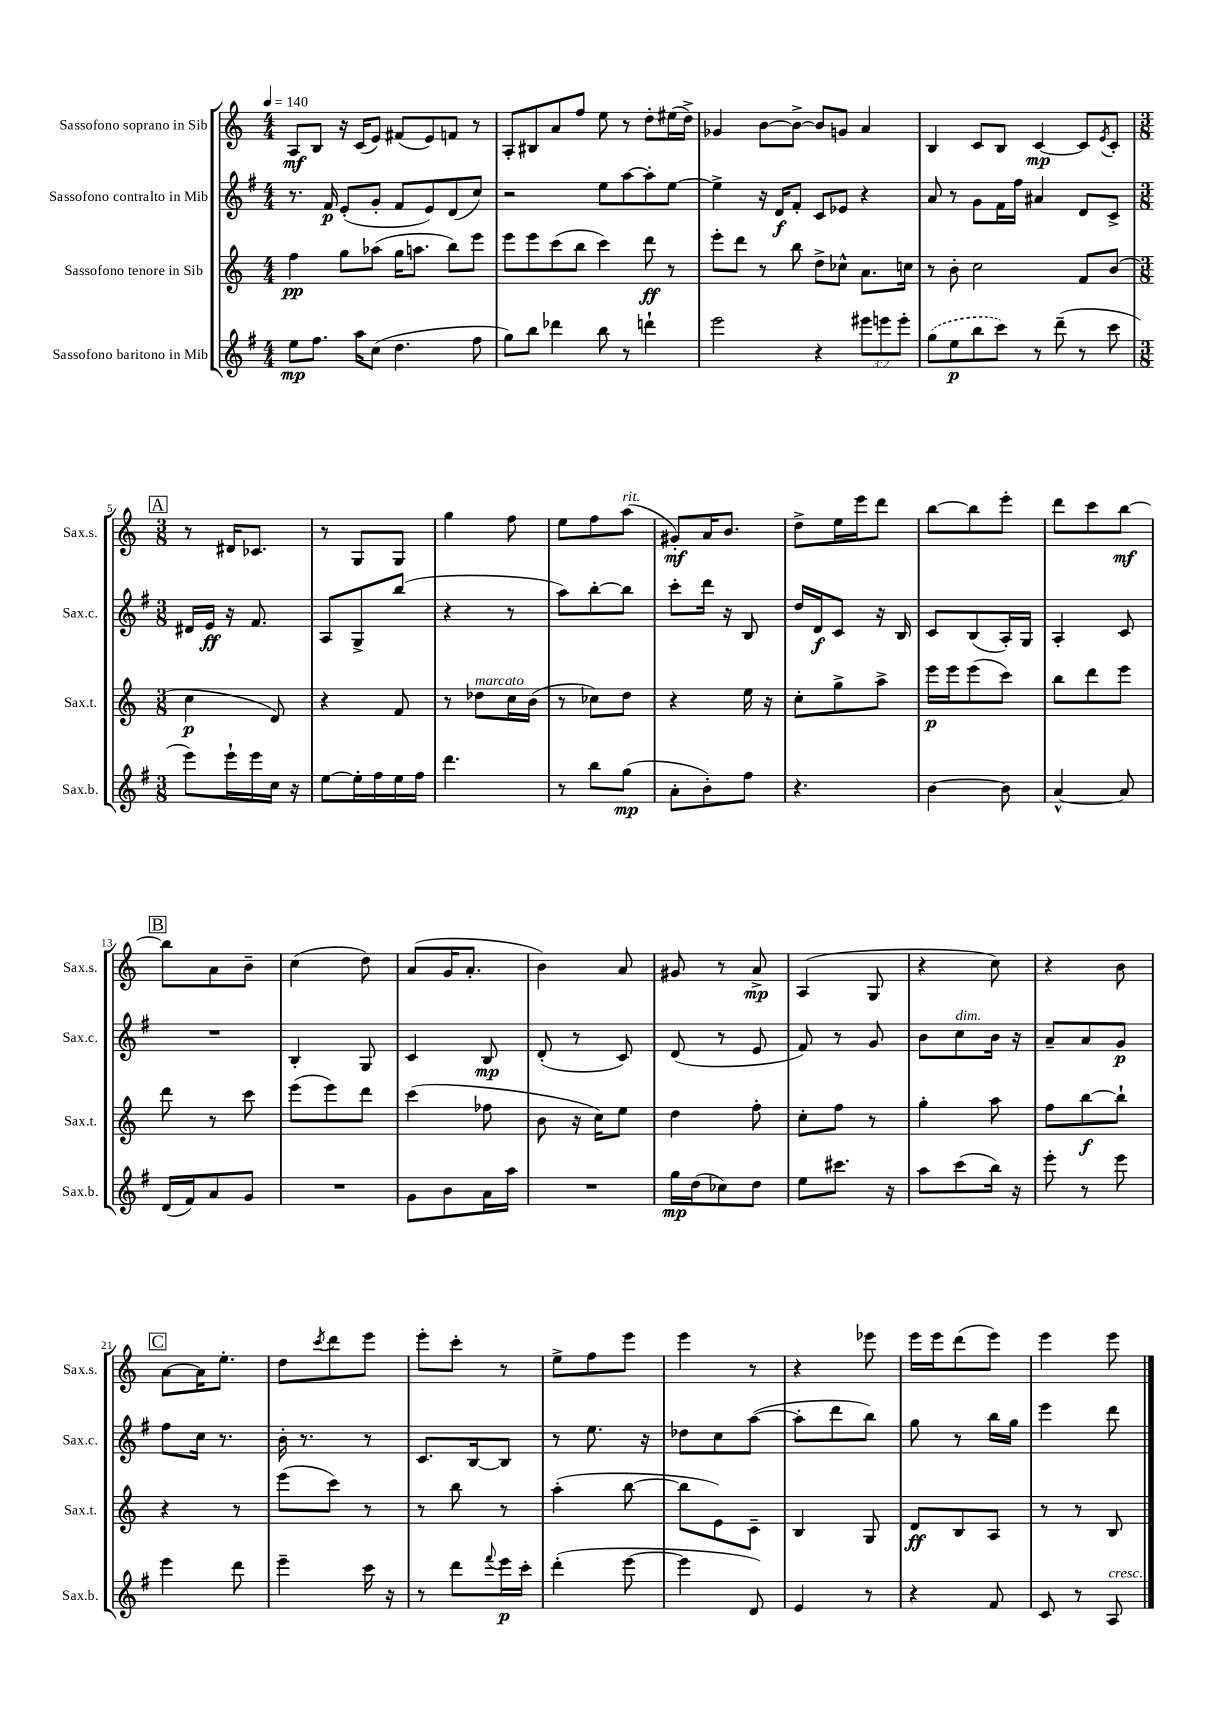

**kern	**dynam	**kern	**dynam	**kern	**dynam	**kern	**dynam
*part4	*part4	*part3	*part3	*part2	*part2	*part1	*part1
*staff4	*staff4	*staff3	*staff3	*staff2	*staff2	*staff1	*staff1
*I"Sassofono baritono in Mib	*	*I"Sassofono tenore in Sib	*	*I"Sassofono contralto in Mib	*	*I"Sassofono soprano in Sib	*
*I'Sax.b.	*	*I'Sax.t.	*	*I'Sax.c.	*	*I'Sax.s.	*
*clefG2	*	*clefG2	*	*clefG2	*	*clefG2	*
*k[f#]	*	*k[]	*	*k[f#]	*	*k[]	*
*M4/4	*	*M4/4	*	*M4/4	*	*M4/4	*
*MM140	*	*MM140	*	*MM140	*	*MM140	*
=1	=1	=1	=1	=1	=1	=1	=1
8ee\L	mp	4ff\	pp	8.r	.	8A/L	mf
8.ff#\J	.	.	.	.	.	8B/J	.
.	.	.	.	16f#/	p	.	.
.	.	8gg\L	.	(8e'/L	.	16r	.
16aa\KL	.	.	.	.	.	(16c/KL	.
(8cc\J	.	(8aa-X\J	.	8g'/J	.	8e/J)	.
4.dd\	.	16gg\KL	.	8f#/L	.	(8f#X/L	.
.	.	8.aan\J	.	.	.	.	.
.	.	.	.	8e/)	.	8e/)	.
.	.	8bb\L)	.	(8d/	.	8fn/J	.
8ff#\	.	8eee\J	.	8cc/J)	.	8r	.
=2	=2	=2	=2	=2	=2	=2	=2
8gg\L)	.	8eee\L	.	2r	.	8A'/L	.
8bb\J	.	8eee\	.	.	.	8B#X/	.
4ddd-X\	.	(8ccc\	.	.	.	8a/	.
.	.	8bb\J	.	.	.	8ff/J	.
8bb\	.	4ccc\)	.	8ee\L	.	8ee\	.
8r	.	.	.	[8aa\	.	8r	.
4dddn`\	.	8ddd\	ff	8aa'\]	.	8dd'\L	.
.	.	8r	.	[8ee\J	.	(16ee#X\L	.
.	.	.	.	.	.	16dd^\JJ)	.
=3	=3	=3	=3	=3	=3	=3	=3
2eee\	.	8eee'\L	.	4ee^\]	.	4g-X/	.
.	.	8ddd\J	.	.	.	.	.
.	.	8r	.	16r	.	[8b\L	.
.	.	.	.	16d/KL	f	.	.
.	.	8bb\	.	8f#'/J	.	8b^\J_	.
4r	.	8dd^\L	.	8c/L	.	8b/L]	.
.	.	8cc-X^^\J	.	8e-X/J	.	8gn/J	.
12eee#X\L	.	8.a\L	.	4r	.	4a/	.
12eeen\	.	.	.	.	.	.	.
12eee'\J	.	.	.	.	.	.	.
.	.	16ccn\Jk	.	.	.	.	.
=4	=4	=4	=4	=4	=4	=4	=4
(8gg\L	.	8r	.	8a/	.	4B/	.
8ee\	p	8b'\	.	8r	.	.	.
8bb\	.	2cc\	.	8g\L	.	8c/L	.
8ccc\J)	.	.	.	16f#\L	.	8B/J	.
.	.	.	.	16ff#\JJ	.	.	.
8r	.	.	.	4a#X/	.	[4c/	mp
(8ddd~\	.	.	.	.	.	.	.
8r	.	8f/L	.	8d/L	.	8c/L]	.
.	.	.	.	.	.	8qe/	.
8ccc\	.	(8b/J	.	8c^/J	.	8c'/J	.
!!LO:LB:g=z
!!LO:REH:place=s1:t=A
=5	=5	=5	=5	=5	=5	=5	=5
*M3/8	*	*M3/8	*	*M3/8	*	*M3/8	*
8eee\L)	.	4cc\	p	16d#X/LL	.	8r	.
.	.	.	.	16e/JJ	ff	.	.
16eee`\L	.	.	.	16r	.	16d#X/KL	.
16eee\	.	.	.	8.f#/	.	8.c-X/J	.
16cc\JJ	.	8d/)	.	.	.	.	.
16r	.	.	.	.	.	.	.
=6	=6	=6	=6	=6	=6	=6	=6
[8ee\L	.	4r	.	8A/L	.	8r	.
16ee'\L]	.	.	.	8G^/	.	8G/L	.
16ff#\	.	.	.	.	.	.	.
16ee\	.	8f/	.	(8bb/J	.	8G/J	.
16ff#\JJ	.	.	.	.	.	.	.
=7	=7	=7	=7	=7	=7	=7	=7
4.ddd\	.	8r	.	4r	.	4gg\	.
!	!	!LO:TX:a:i:t=marcato	!	!	!	!	!
.	.	8dd-X\L	.	.	.	.	.
.	.	16cc\L	.	8r	.	8ff\	.
.	.	(16b\JJ	.	.	.	.	.
=8	=8	=8	=8	=8	=8	=8	=8
8r	.	8r	.	8aa\L)	.	8ee\L	.
8bb\L	.	8cc-X\L)	.	[8bb'\	.	8ff\	.
!	!	!	!	!	!	!LO:TX:a:i:t=rit.	!
(8gg\J	mp	8dd\J	.	8bb\J]	.	(8aa\J	.
=9	=9	=9	=9	=9	=9	=9	=9
8a'\L	.	4r	.	8ccc'\L	.	8g#X'/L)	mf
8b'\)	.	.	.	16ddd\Jk	.	16a/K	.
.	.	.	.	16r	.	8.b/J	.
8ff#\J	.	16ee\	.	8B/	.	.	.
.	.	16r	.	.	.	.	.
=10	=10	=10	=10	=10	=10	=10	=10
4.r	.	8cc'\L	.	16dd/LL	.	8dd^\L	.
.	.	.	.	16d/J	f	.	.
.	.	8gg^\	.	8c/J	.	16ee\L	.
.	.	.	.	.	.	16eee\J	.
.	.	8aa^\J	.	16r	.	8ddd\J	.
.	.	.	.	16B/	.	.	.
=11	=11	=11	=11	=11	=11	=11	=11
[4b\	.	16eee\LL	p	8c/L	.	[8bb\L	.
.	.	16eee\J	.	.	.	.	.
.	.	(8eee\	.	(8B/	.	8bb\]	.
8b\]	.	8ccc\J)	.	16A'/L)	.	8eee'\J	.
.	.	.	.	16G/JJ	.	.	.
=12	=12	=12	=12	=12	=12	=12	=12
[4a^^/	.	8bb\L	.	4A'/	.	8ddd\L	.
.	.	8ddd\	.	.	.	8ccc\	.
8a/]	.	8eee\J	.	8c/	.	[8bb\J	mf
!!LO:LB:g=z
!!LO:REH:place=s1:t=B
=13	=13	=13	=13	=13	=13	=13	=13
(16d/LL	.	8ddd\	.	4.r	.	8bb\L]	.
16f#/J)	.	.	.	.	.	.	.
8a/	.	8r	.	.	.	8a\	.
8g/J	.	8ccc\	.	.	.	8b~\J	.
=14	=14	=14	=14	=14	=14	=14	=14
4.r	.	(8eee\L	.	4B'/	.	(4cc\	.
.	.	8eee\)	.	.	.	.	.
.	.	8ddd\J	.	8G/	.	8dd\)	.
=15	=15	=15	=15	=15	=15	=15	=15
8g\L	.	(4ccc\	.	4c/	.	(8a/L	.
8b\	.	.	.	.	.	16g/K	.
.	.	.	.	.	.	8.a'/J	.
16a\L	.	8ff-X\	.	8B/	mp	.	.
16aa\JJ	.	.	.	.	.	.	.
=16	=16	=16	=16	=16	=16	=16	=16
4.r	.	8b\	.	(8d'/	.	4b\)	.
.	.	16r	.	8r	.	.	.
.	.	16cc\KL)	.	.	.	.	.
.	.	8ee\J	.	8c/)	.	8a/	.
=17	=17	=17	=17	=17	=17	=17	=17
16gg\LL	mp	4dd\	.	(8d/	.	8g#X/	.
(16dd\J	.	.	.	.	.	.	.
8cc-X\)	.	.	.	8r	.	8r	.
8dd\J	.	8ff'\	.	8e/	.	8a^/	mp
=18	=18	=18	=18	=18	=18	=18	=18
8ee\L	.	8cc'\L	.	8f#/)	.	(4A/	.
8.ccc#X\J	.	8ff\J	.	8r	.	.	.
.	.	8r	.	8g/	.	8G/	.
16r	.	.	.	.	.	.	.
=19	=19	=19	=19	=19	=19	=19	=19
8aa\L	.	4gg'\	.	8b\L	.	4r	.
!	!	!	!	!LO:TX:a:i:t=dim.	!	!	!
(8ccc\	.	.	.	8cc\	.	.	.
16bb\Jk)	.	8aa\	.	16b\Jk	.	8cc\)	.
16r	.	.	.	16r	.	.	.
=20	=20	=20	=20	=20	=20	=20	=20
8eee'\	.	8ff\L	.	8a~/L	.	4r	.
8r	.	[8bb\	f	8a/	.	.	.
8eee\	.	8bb`\J]	.	8g/J	p	8b\	.
!!LO:LB:g=z
!!LO:REH:place=s1:t=C
=21	=21	=21	=21	=21	=21	=21	=21
4eee\	.	4r	.	8ff#\L	.	[8a\L	.
.	.	.	.	16cc\Jk	.	16a\K]	.
.	.	.	.	8.r	.	8.ee'\J	.
8ddd\	.	8r	.	.	.	.	.
=22	=22	=22	=22	=22	=22	=22	=22
4eee~\	.	(8eee\L	.	16b'\	.	8dd\L	.
.	.	.	.	8.r	.	.	.
.	.	.	.	.	.	8qccc/	.
.	.	8ccc\J)	.	.	.	8ddd\	.
16ccc\	.	8r	.	8r	.	8eee\J	.
16r	.	.	.	.	.	.	.
=23	=23	=23	=23	=23	=23	=23	=23
8r	.	8r	.	8.c/L	.	8eee'\L	.
8ddd\L	.	8bb\	.	.	.	8ccc'\J	.
.	.	.	.	[16B/k	.	.	.
8qqfff#/	.	.	.	.	.	.	.
16eee\L	p	8r	.	8B/J]	.	8r	.
16ccc'\JJ	.	.	.	.	.	.	.
=24	=24	=24	=24	=24	=24	=24	=24
(4ddd'\	.	(4aa'\	.	8r	.	8ee^\L	.
.	.	.	.	8.ee\	.	8ff\	.
[8eee\	.	[8bb\	.	.	.	8eee\J	.
.	.	.	.	16r	.	.	.
=25	=25	=25	=25	=25	=25	=25	=25
4eee\]	.	8bb\L]	.	8dd-X\L	.	4eee\	.
.	.	8e\)	.	8cc\	.	.	.
8d/)	.	8c~\J	.	([8aa\J	.	8r	.
=26	=26	=26	=26	=26	=26	=26	=26
4e/	.	4B/	.	8aa'\L]	.	4r	.
.	.	.	.	8ddd\	.	.	.
8r	.	8G/	.	8bb\J)	.	8eee-X\	.
=27	=27	=27	=27	=27	=27	=27	=27
4r	.	8d/L	ff	8gg\	.	16eee\LL	.
.	.	.	.	.	.	16eee\J	.
.	.	8B/	.	8r	.	(8ddd\	.
8f#/	.	8A/J	.	16bb\LL	.	8eee\J)	.
.	.	.	.	16gg\JJ	.	.	.
=28	=28	=28	=28	=28	=28	=28	=28
8c/	.	8r	.	4eee\	.	4eee\	.
8r	.	8r	.	.	.	.	.
!LO:TX:a:i:t=cresc.	!	!	!	!	!	!	!
8A/	.	8B/	.	8ddd\	.	8eee\	.
==	==	==	==	==	==	==	==
*-	*-	*-	*-	*-	*-	*-	*-
